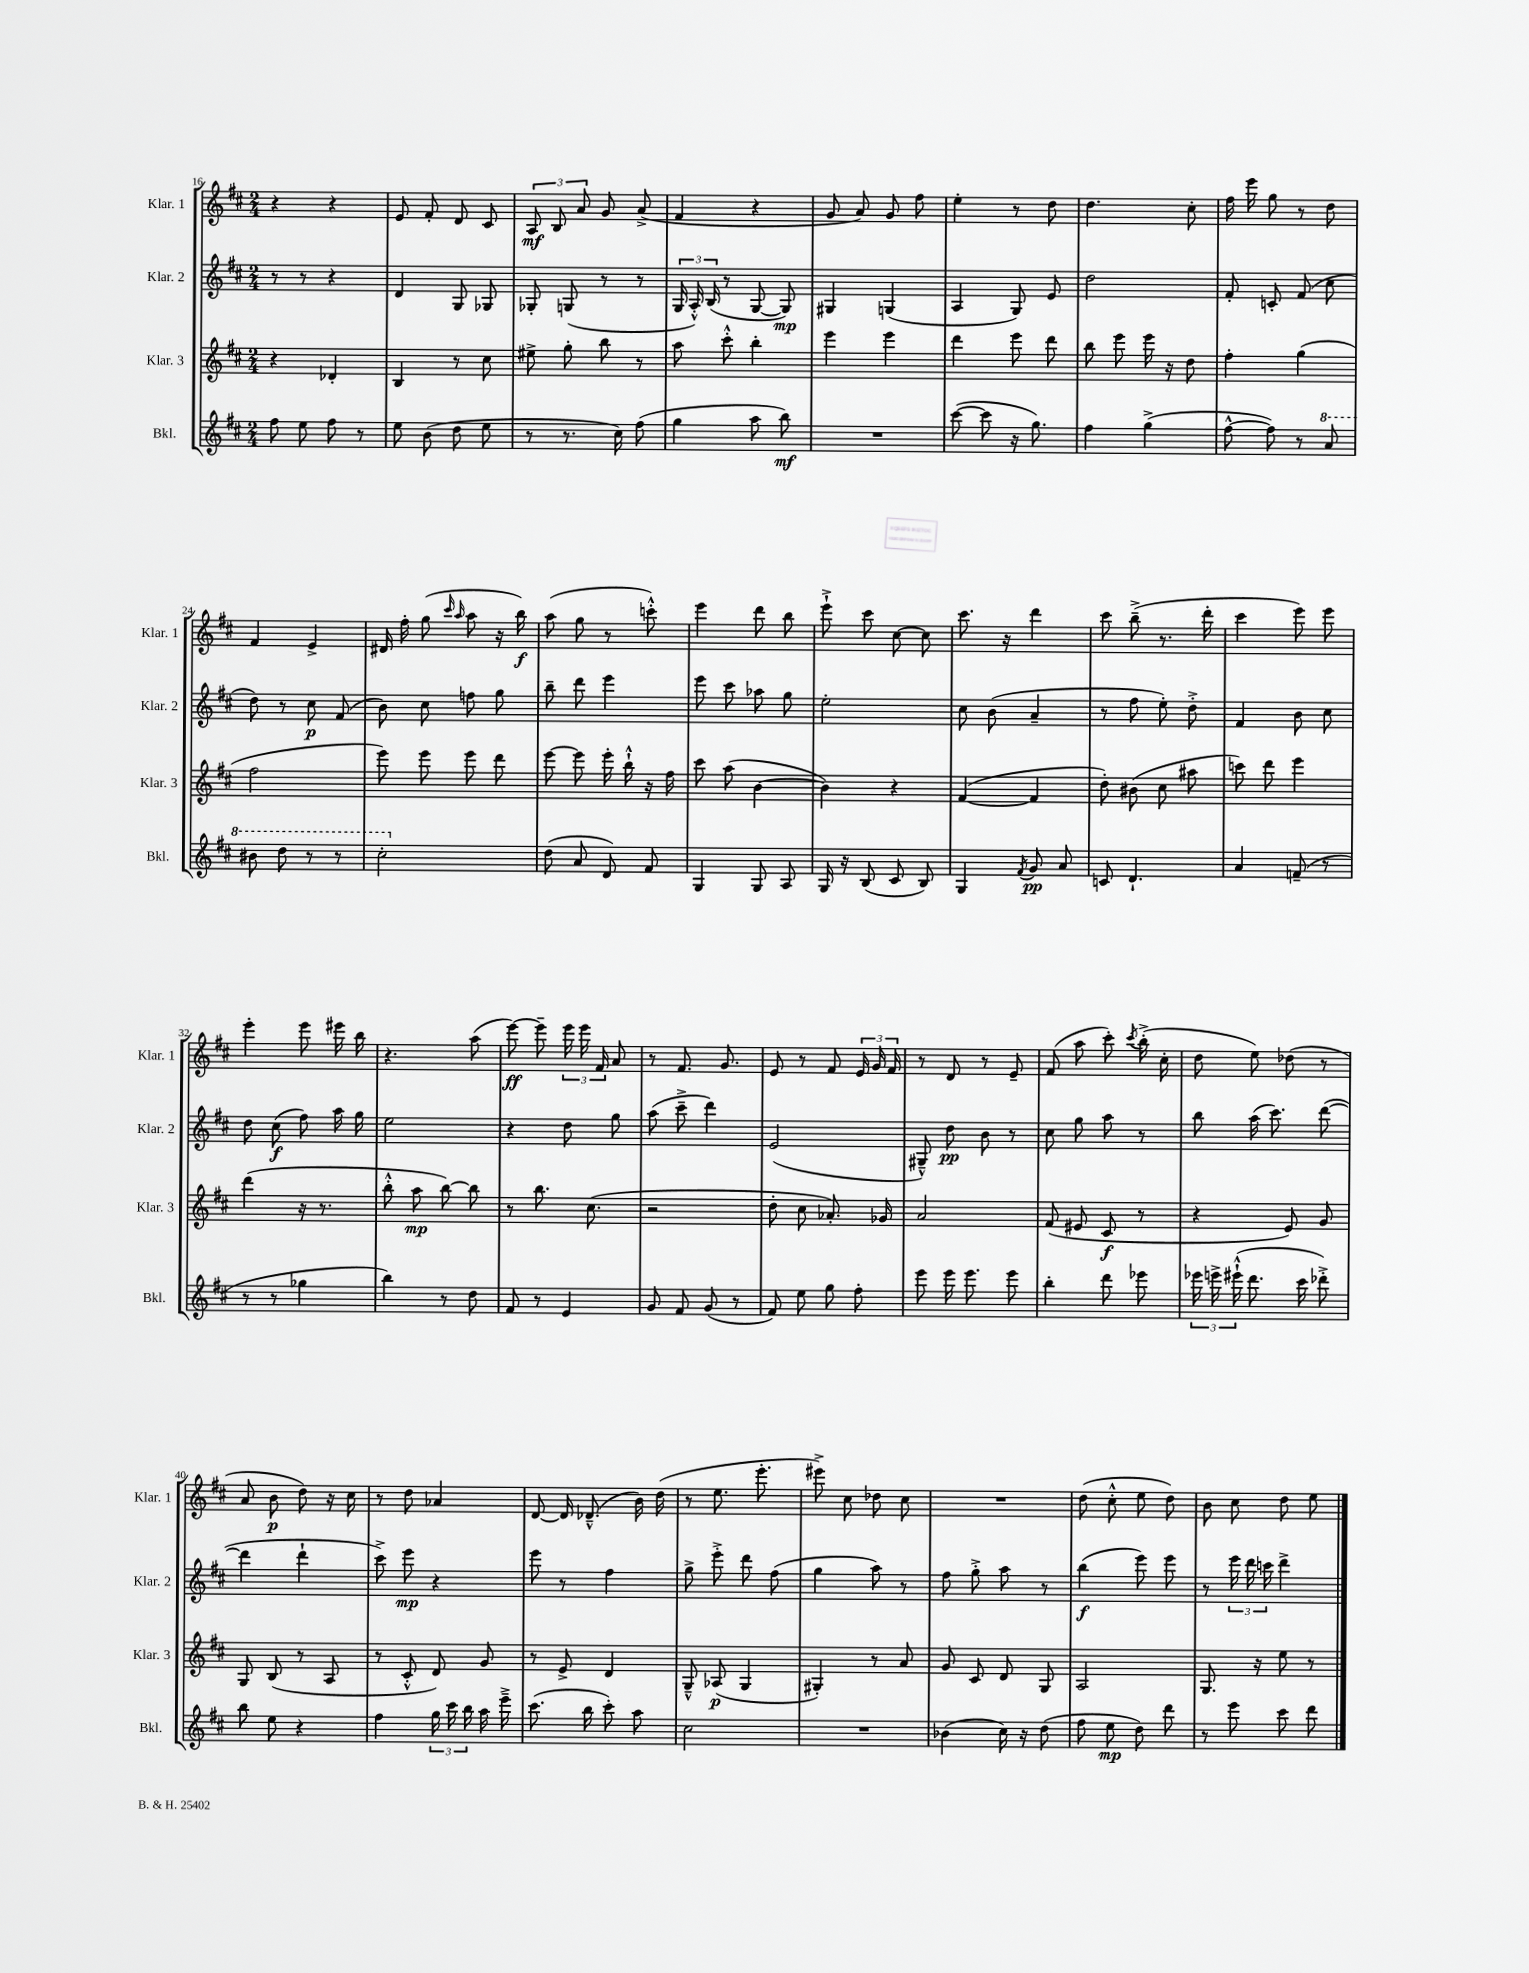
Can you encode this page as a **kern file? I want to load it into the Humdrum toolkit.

**kern	**dynam	**kern	**dynam	**kern	**dynam	**kern	**dynam
*part4	*part4	*part3	*part3	*part2	*part2	*part1	*part1
*staff4	*staff4	*staff3	*staff3	*staff2	*staff2	*staff1	*staff1
*I"Bkl.	*	*I"Klar. 3	*	*I"Klar. 2	*	*I"Klar. 1	*
*I'Bkl.	*	*I'Klar. 3	*	*I'Klar. 2	*	*I'Klar. 1	*
*clefG2	*	*clefG2	*	*clefG2	*	*clefG2	*
*k[f#c#]	*	*k[f#c#]	*	*k[f#c#]	*	*k[f#c#]	*
*M2/4	*	*M2/4	*	*M2/4	*	*M2/4	*
=16	=16	=16	=16	=16	=16	=16	=16
8ff#\	.	4r	.	8r	.	4r	.
8ee\	.	.	.	8r	.	.	.
8ff#\	.	4d-X'/	.	4r	.	4r	.
8r	.	.	.	.	.	.	.
=17	=17	=17	=17	=17	=17	=17	=17
8ee\	.	4B/	.	4d/	.	8e/	.
(8b\	.	.	.	.	.	8f#'/	.
8dd\	.	8r	.	8G/	.	8d/	.
8ee\	.	8cc#\	.	8G-X/	.	8c#/	.
=18	=18	=18	=18	=18	=18	=18	=18
8r	.	8ee#X^\	.	8G-X'/	.	12A/	mf
.	.	.	.	.	.	12B/	.
8.r	.	8gg'\	.	(8Gn/	.	.	.
.	.	.	.	.	.	12a/	.
.	.	8bb\	.	8r	.	8g/	.
16cc#\)	.	.	.	.	.	.	.
(8ff#\	.	8r	.	8r	.	(8a^/	.
=19	=19	=19	=19	=19	=19	=19	=19
4gg\	.	8aa\	.	24G/	.	4f#/	.
.	.	.	.	24A'^^/)	.	.	.
.	.	.	.	(24B/	.	.	.
.	.	8ccc#'^^\	.	8r	.	.	.
8aa\	.	4bb'\	.	[8G/	.	4r	.
8bb\)	mf	.	.	8G/])	mp	.	.
=20	=20	=20	=20	=20	=20	=20	=20
2r	.	4eee\	.	4G#X/	.	8g/	.
.	.	.	.	.	.	8a/)	.
.	.	4eee\	.	(4Gn/	.	8g/	.
.	.	.	.	.	.	8ff#\	.
=21	=21	=21	=21	=21	=21	=21	=21
([8ccc#\	.	4ddd\	.	4A/	.	4ee'\	.
8ccc#\]	.	.	.	.	.	.	.
16r	.	8eee\	.	8G/)	.	8r	.
8.gg\)	.	.	.	.	.	.	.
.	.	8ddd\	.	8e/	.	8dd\	.
=22	=22	=22	=22	=22	=22	=22	=22
4ff#\	.	8bb\	.	2dd\	.	4.dd\	.
.	.	8eee\	.	.	.	.	.
(4gg^\	.	16eee\	.	.	.	.	.
.	.	16r	.	.	.	.	.
.	.	8dd\	.	.	.	8cc#'\	.
=23	=23	=23	=23	=23	=23	=23	=23
[8ff#^^\	.	4ff#'\	.	8f#'/	.	16ff#\	.
.	.	.	.	.	.	16eee\	.
8ff#\])	.	.	.	8cn'/	.	8gg\	.
8r	.	(4gg\	.	(8f#/	.	8r	.
*8va	*	*	*	*	*	*	*
8aa/	.	.	.	8cc#\	.	8dd\	.
!!LO:LB:g=z
=24	=24	=24	=24	=24	=24	=24	=24
8bb#X\	.	2ff#\	.	8dd\)	.	4f#/	.
8ddd\	.	.	.	8r	.	.	.
8r	.	.	.	8cc#\	p	4e^/	.
8r	.	.	.	(8f#/	.	.	.
=25	=25	=25	=25	=25	=25	=25	=25
2ccc#'\	.	8eee\)	.	8b\)	.	16d#X/	.
.	.	.	.	.	.	16ff#'\	.
.	.	8eee\	.	8cc#\	.	(8gg\	.
.	.	.	.	.	.	16qqccc#/	.
.	.	.	.	.	.	16qqaa/	.
.	.	8eee\	.	8ffn\	.	8aa\	.
.	.	8ddd\	.	8gg\	.	16r	.
.	.	.	.	.	.	16bb\)	f
=26	=26	=26	=26	=26	=26	=26	=26
*X8va	*	*	*	*	*	*	*
(8dd\	.	[8eee\	.	8bb~\	.	(8aa\	.
8a/	.	8eee\]	.	8ddd\	.	8gg\	.
8d/)	.	16eee'\	.	4eee\	.	8r	.
.	.	16bb`^^\	.	.	.	.	.
8f#/	.	16r	.	.	.	8cccn'^^\)	.
.	.	16ff#\	.	.	.	.	.
=27	=27	=27	=27	=27	=27	=27	=27
4G/	.	8ccc#\	.	8eee\	.	4eee\	.
.	.	(8aa\	.	8ccc#\	.	.	.
8G/	.	[4b\	.	8aa-X\	.	8ddd\	.
8A/	.	.	.	8gg\	.	8bb\	.
=28	=28	=28	=28	=28	=28	=28	=28
16G/	.	4b\])	.	2ee'\	.	8eee`^\	.
16r	.	.	.	.	.	.	.
(8B/	.	.	.	.	.	8ccc#\	.
8c#/	.	4r	.	.	.	[8cc#\	.
8B/)	.	.	.	.	.	8cc#\]	.
=29	=29	=29	=29	=29	=29	=29	=29
4G/	.	([4f#/	.	8cc#\	.	8.ccc#\	.
.	.	.	.	(8b\	.	.	.
.	.	.	.	.	.	16r	.
8qf#/	.	.	.	.	.	.	.
8g/	pp	4f#/]	.	4a~/	.	4ddd\	.
8a/	.	.	.	.	.	.	.
=30	=30	=30	=30	=30	=30	=30	=30
8cn/	.	8dd'\)	.	8r	.	8ccc#\	.
4.d`/	.	(8b#X\	.	8ff#\	.	(8bb~^\	.
.	.	8cc#\	.	8ee'\)	.	8.r	.
.	.	8aa#X\	.	8dd'^\	.	.	.
.	.	.	.	.	.	16ddd'\	.
=31	=31	=31	=31	=31	=31	=31	=31
4a/	.	8cccn\)	.	4f#/	.	4ccc#\	.
.	.	8ddd\	.	.	.	.	.
(8fn~/	.	4eee\	.	8b\	.	8eee\)	.
8r	.	.	.	8cc#\	.	8eee\	.
!!LO:LB:g=z
=32	=32	=32	=32	=32	=32	=32	=32
8r	.	(4ddd\	.	8dd\	.	4eee'\	.
8r	.	.	.	(8cc#\	f	.	.
4gg-X\	.	16r	.	8ff#\)	.	8eee\	.
.	.	8.r	.	.	.	.	.
.	.	.	.	16aa\	.	16eee#X\	.
.	.	.	.	16gg\	.	16bb\	.
=33	=33	=33	=33	=33	=33	=33	=33
4bb\)	.	8bb'^^\	.	2ee\	.	4.r	.
.	.	8aa\	mp	.	.	.	.
8r	.	[8bb\)	.	.	.	.	.
8dd\	.	8bb\]	.	.	.	(8aa\	.
=34	=34	=34	=34	=34	=34	=34	=34
8f#/	.	8r	.	4r	.	[8eee\)	ff
8r	.	8.bb\	.	.	.	8eee~\]	.
4e/	.	.	.	8dd\	.	24eee\	.
.	.	.	.	.	.	24eee\	.
.	.	(8.cc#\	.	.	.	.	.
.	.	.	.	.	.	24f#/	.
.	.	.	.	8gg\	.	8a/	.
=35	=35	=35	=35	=35	=35	=35	=35
8g/	.	2r	.	(8aa\	.	8r	.
8f#/	.	.	.	8ccc#~^\	.	8.f#/	.
(8g/	.	.	.	4ddd\)	.	.	.
.	.	.	.	.	.	8.g/	.
8r	.	.	.	.	.	.	.
=36	=36	=36	=36	=36	=36	=36	=36
8f#/)	.	8dd'\	.	(2e/	.	8e/	.
8ee\	.	8cc#\	.	.	.	8r	.
8gg\	.	8.a-X'/)	.	.	.	8f#/	.
8ff#'\	.	.	.	.	.	24e/	.
.	.	.	.	.	.	24g/	.
.	.	16g-X/	.	.	.	.	.
.	.	.	.	.	.	24f#/	.
=37	=37	=37	=37	=37	=37	=37	=37
8eee\	.	2a/	.	8G#X~^^/)	.	8r	.
16eee\	.	.	.	8dd\	pp	8d/	.
8.eee\	.	.	.	.	.	.	.
.	.	.	.	8b\	.	8r	.
8eee\	.	.	.	8r	.	8e~/	.
=38	=38	=38	=38	=38	=38	=38	=38
4bb'\	.	(8f#/	.	8cc#\	.	(8f#/	.
.	.	8e#X/	.	8gg\	.	8aa\	.
8ddd\	.	8c#/	f	8aa\	.	8ccc#'\)	.
.	.	.	.	.	.	8qccc#/	.
8eee-X\	.	8r	.	8r	.	(16bb'^\	.
.	.	.	.	.	.	16cc#'\	.
=39	=39	=39	=39	=39	=39	=39	=39
24eee-X\	.	4r	.	8bb\	.	8dd\	.
24eeen^\	.	.	.	.	.	.	.
(24eee#X`^^\	.	.	.	.	.	.	.
8.ddd\	.	.	.	(16aa\	.	8ee\)	.
.	.	.	.	8.ccc#\)	.	.	.
.	.	8e/)	.	.	.	(8dd-X\	.
16ccc#\	.	.	.	.	.	.	.
8ddd-X'^\)	.	8g/	.	([8ddd\	.	8r	.
!!LO:LB:g=z
=40	=40	=40	=40	=40	=40	=40	=40
8bb\	.	8G/	.	4ddd\]	.	8a/	.
8ee\	.	(8B/	.	.	.	8b\	p
4r	.	8r	.	4ddd`\	.	8dd\)	.
.	.	8A/	.	.	.	16r	.
.	.	.	.	.	.	16cc#\	.
=41	=41	=41	=41	=41	=41	=41	=41
4ff#\	.	8r	.	8ccc#^\)	.	8r	.
.	.	8c#'^^/	.	8eee\	mp	8dd\	.
24gg\	.	8d/)	.	4r	.	4a-X/	.
24ccc#\	.	.	.	.	.	.	.
24bb\	.	.	.	.	.	.	.
16aa\	.	8g/	.	.	.	.	.
16eee~^\	.	.	.	.	.	.	.
=42	=42	=42	=42	=42	=42	=42	=42
(8.ccc#\	.	8r	.	8eee\	.	[8d/	.
.	.	8e^/	.	8r	.	16d/]	.
16bb\	.	.	.	.	.	(8.d-X~^^/	.
8ccc#'\)	.	4d/	.	4ff#\	.	.	.
8aa\	.	.	.	.	.	16b\)	.
.	.	.	.	.	.	(16dd\	.
=43	=43	=43	=43	=43	=43	=43	=43
2cc#\	.	8G~^^/	.	8gg^\	.	8r	.
.	.	(8A-X/	p	8eee'^\	.	8.ee\	.
.	.	4G/	.	8ddd\	.	.	.
.	.	.	.	.	.	8.eee'\	.
.	.	.	.	(8ff#\	.	.	.
=44	=44	=44	=44	=44	=44	=44	=44
2r	.	4G#X'/)	.	4gg\	.	8eee#X^\)	.
.	.	.	.	.	.	8cc#\	.
.	.	8r	.	8aa\)	.	8dd-X\	.
.	.	8a/	.	8r	.	8cc#\	.
=45	=45	=45	=45	=45	=45	=45	=45
(4b-X\	.	8g/	.	8ff#\	.	2r	.
.	.	8c#/	.	8gg'^\	.	.	.
16cc#\)	.	8d/	.	8aa\	.	.	.
16r	.	.	.	.	.	.	.
(8dd\	.	8G/	.	8r	.	.	.
=46	=46	=46	=46	=46	=46	=46	=46
8ff#\	.	2A/	.	(4bb\	f	(8dd\	.
8ee\	mp	.	.	.	.	8cc#'^^\	.
8dd\)	.	.	.	8eee\)	.	8ee\	.
8ddd\	.	.	.	8eee\	.	8dd\)	.
=47	=47	=47	=47	=47	=47	=47	=47
8r	.	8.G/	.	8r	.	8b\	.
8eee\	.	.	.	24eee\	.	8cc#\	.
.	.	.	.	24ddd\	.	.	.
.	.	16r	.	.	.	.	.
.	.	.	.	24cccn\	.	.	.
8ccc#\	.	8ee\	.	4ddd^\	.	8dd\	.
8ddd\	.	8r	.	.	.	8ee\	.
==	==	==	==	==	==	==	==
*-	*-	*-	*-	*-	*-	*-	*-
